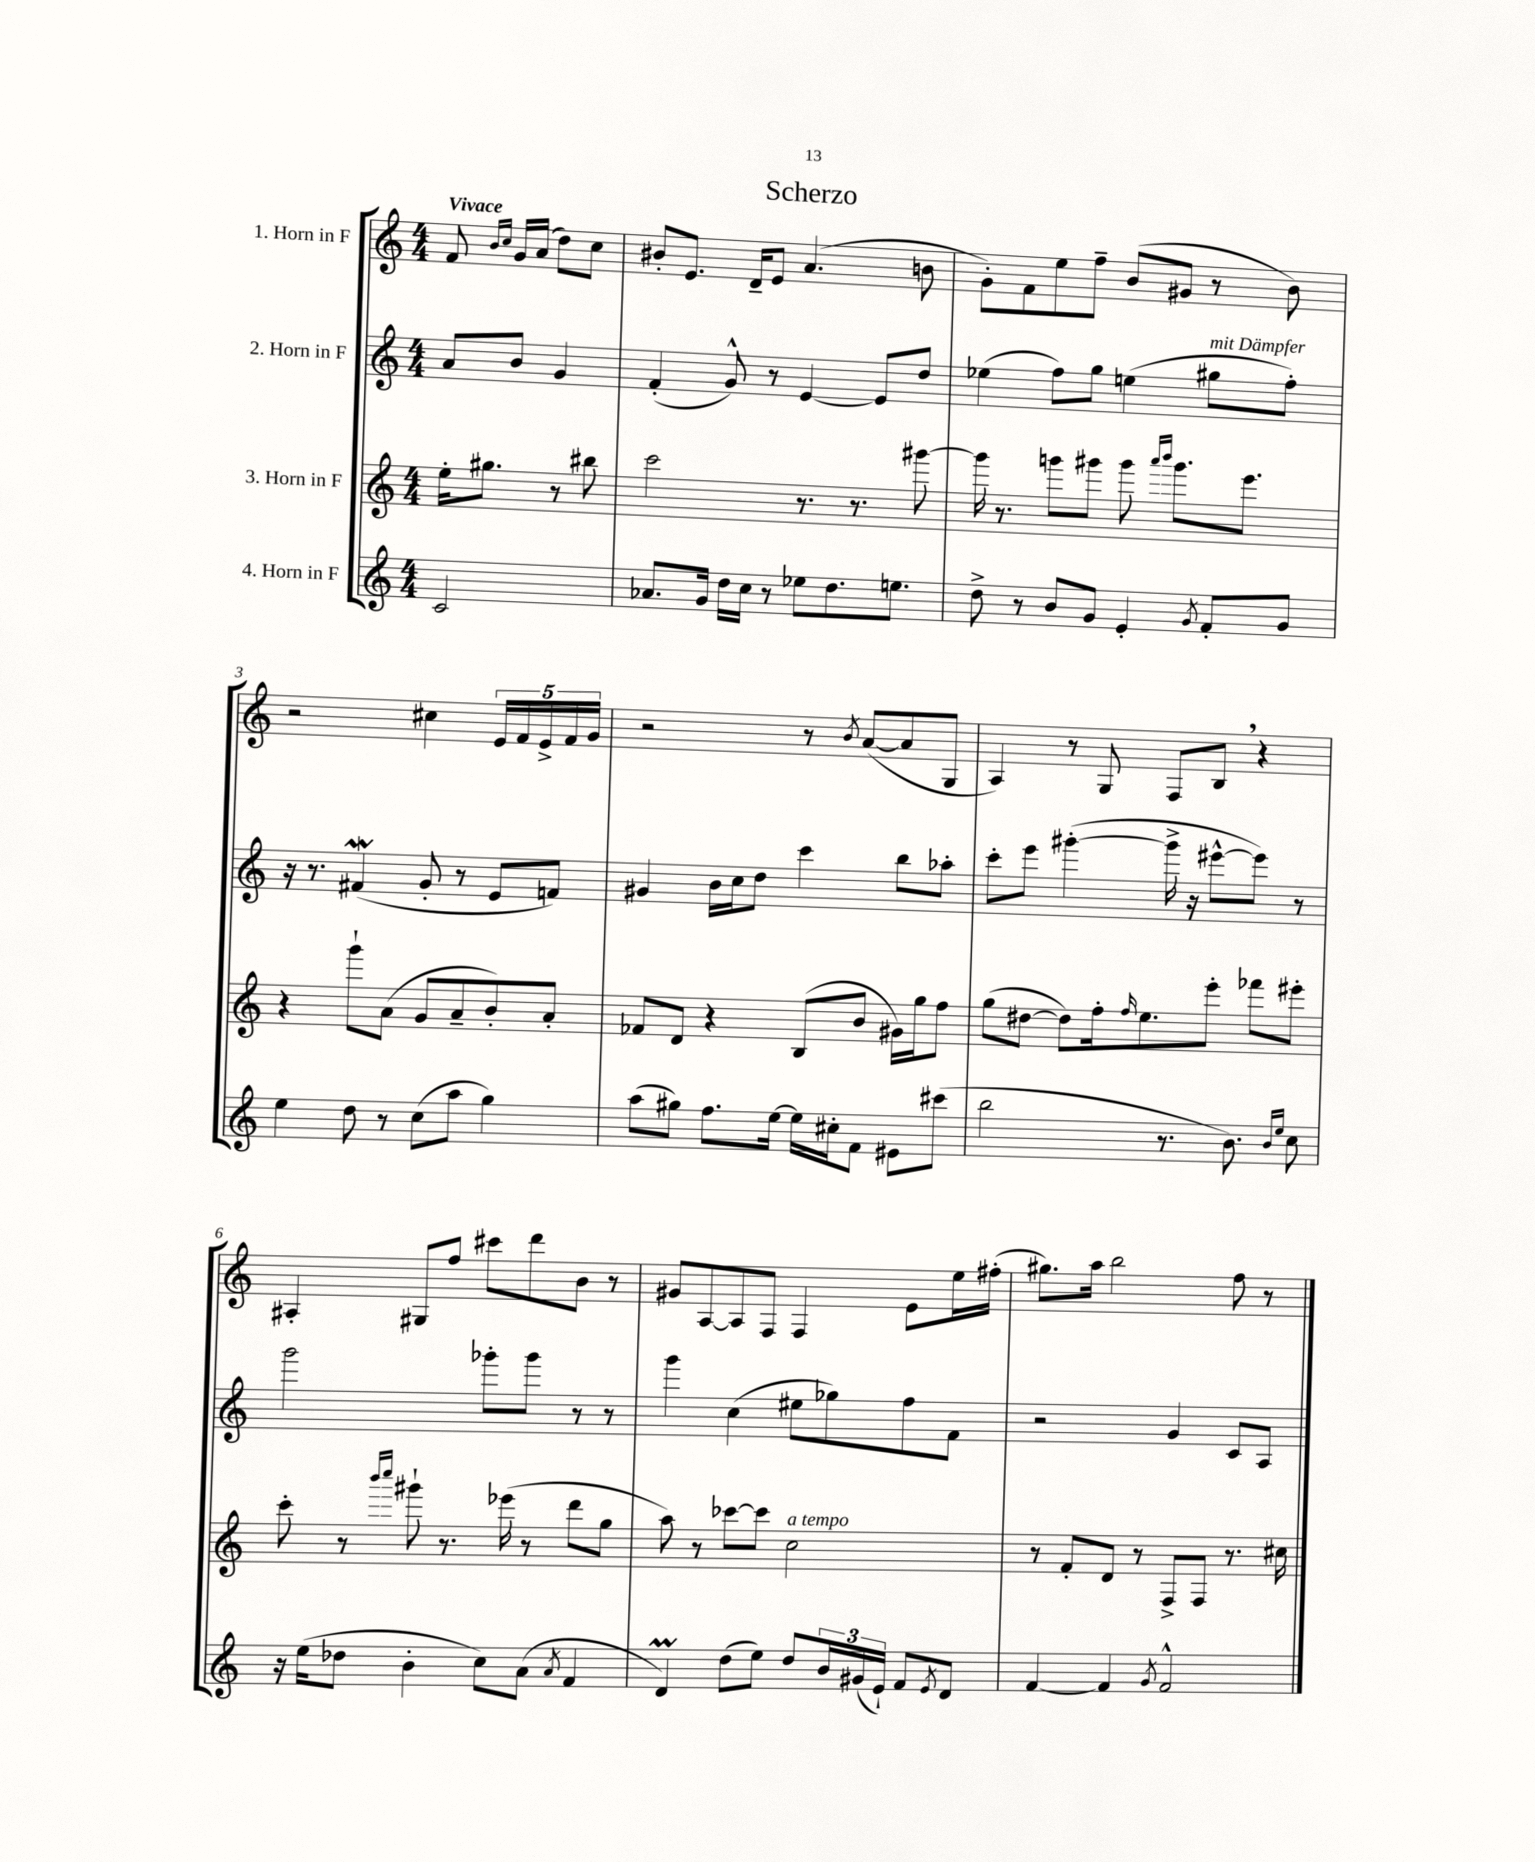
\header { title = "Scherzo" }
<<
\new StaffGroup <<
\new Staff = "s0" \with { instrumentName = "1. Horn in F" } {
    \clef treble \key c \major \numericTimeSignature \time 4/4 \partial 2 \tempo "Vivace"
    f'8 \grace { b'16 c''16 } g'16 a'16( d''8) c''8 |
    bis'8-. e'8. d'16-- e'8 a'4.( b'8 |
    g'8-.) f'8 e''8 f''8-- b'8( gis'8 r8 b'8) |
    r2 cis''4 \tuplet 5/4 { e'16 f'16 e'16-> f'16 g'16 } |
    r2 r8 \acciaccatura { b'8 } a'8~( a'8 g8 |
    a4) r8 g8 f8 b8 \breathe r4 |
    ais4-. gis8 f''8 cis'''8 d'''8 b'8 r8 |
    gis'8 a8~ a8 f8 f4 e'8 e''16 fis''16-.( |
    gis''8.) a''16 b''2 f''8 r8 \bar "|." |
}
\new Staff = "s1" \with { instrumentName = "2. Horn in F" } {
    \clef treble \key c \major \numericTimeSignature \time 4/4 \partial 2
    a'8 b'8 g'4 |
    f'4-.( g'8-^) r8 e'4~ e'8 d''8 |
    ees''4( f''8) g''8 e''4( gis''8^\markup { \italic "mit Dämpfer" } f''8-.) |
    r16 r8. fis'4\mordent( g'8-. r8 e'8 f'8) |
    gis'4 b'16 c''16 d''8 c'''4 b''8 aes''8-. |
    c'''8-. e'''8 gis'''4~-.( gis'''16-> r16 eis'''8~-^ eis'''8) r8 |
    g'''2 ges'''8-. ges'''8 r8 r8 |
    g'''4 c''4( eis''8 ges''8) f''8 f'8 |
    r2 g'4 c'8 a8 \bar "|." |
}
\new Staff = "s2" \with { instrumentName = "3. Horn in F" } {
    \clef treble \key c \major \numericTimeSignature \time 4/4 \partial 2
    e''16-. gis''8. r8 bis''8 |
    c'''2 r8. r8. gis'''8~ |
    gis'''16 r8. g'''8 gis'''8 gis'''8 \grace { a'''16 b'''16 } gis'''8. e'''8. |
    r4 g'''8-! a'8( g'8 a'8-- b'8-.) a'8-. |
    fes'8 d'8 r4 b8( b'8 gis'16) g''16 f''8 |
    g''8( dis''8~ dis''8) f''16-. \grace { f''16 } e''8. e'''8-. fes'''8 eis'''8-. |
    c'''8-. r8 \grace { b'''16 c''''16 } gis'''8-! r8. ees'''16( r8 d'''8 g''8 |
    a''8) r8 ces'''8~ ces'''8 c''2^\markup { \italic "a tempo" } |
    r8 f'8-. d'8 r8 f8-> f8 r8. cis''16 \bar "|." |
}
\new Staff = "s3" \with { instrumentName = "4. Horn in F" } {
    \clef treble \key c \major \numericTimeSignature \time 4/4 \partial 2
    c'2 |
    aes'8. g'16 d''16 c''16 r8 ees''8 d''8. e''8. |
    d''8-> r8 b'8 g'8 e'4-. \acciaccatura { g'8 } f'8-. g'8 |
    e''4 d''8 r8 c''8( a''8 g''4) |
    a''8( gis''8) f''8. e''16~ e''16 cis''16-. f'8 eis'8 cis'''8( |
    b''2 r8. b'8.) \grace { b'16 e''16 } c''8 |
    r16 e''16( des''8 b'4-. c''8) a'8( \acciaccatura { a'8 } f'4 |
    d'4\prall) d''8( e''8) d''8 \tuplet 3/2 { b'16 gis'16( e'16-!) } f'8 \acciaccatura { e'8 } d'8 |
    f'4~ f'4 \acciaccatura { g'8 } f'2-^ \bar "|." |
}
>>
>>
